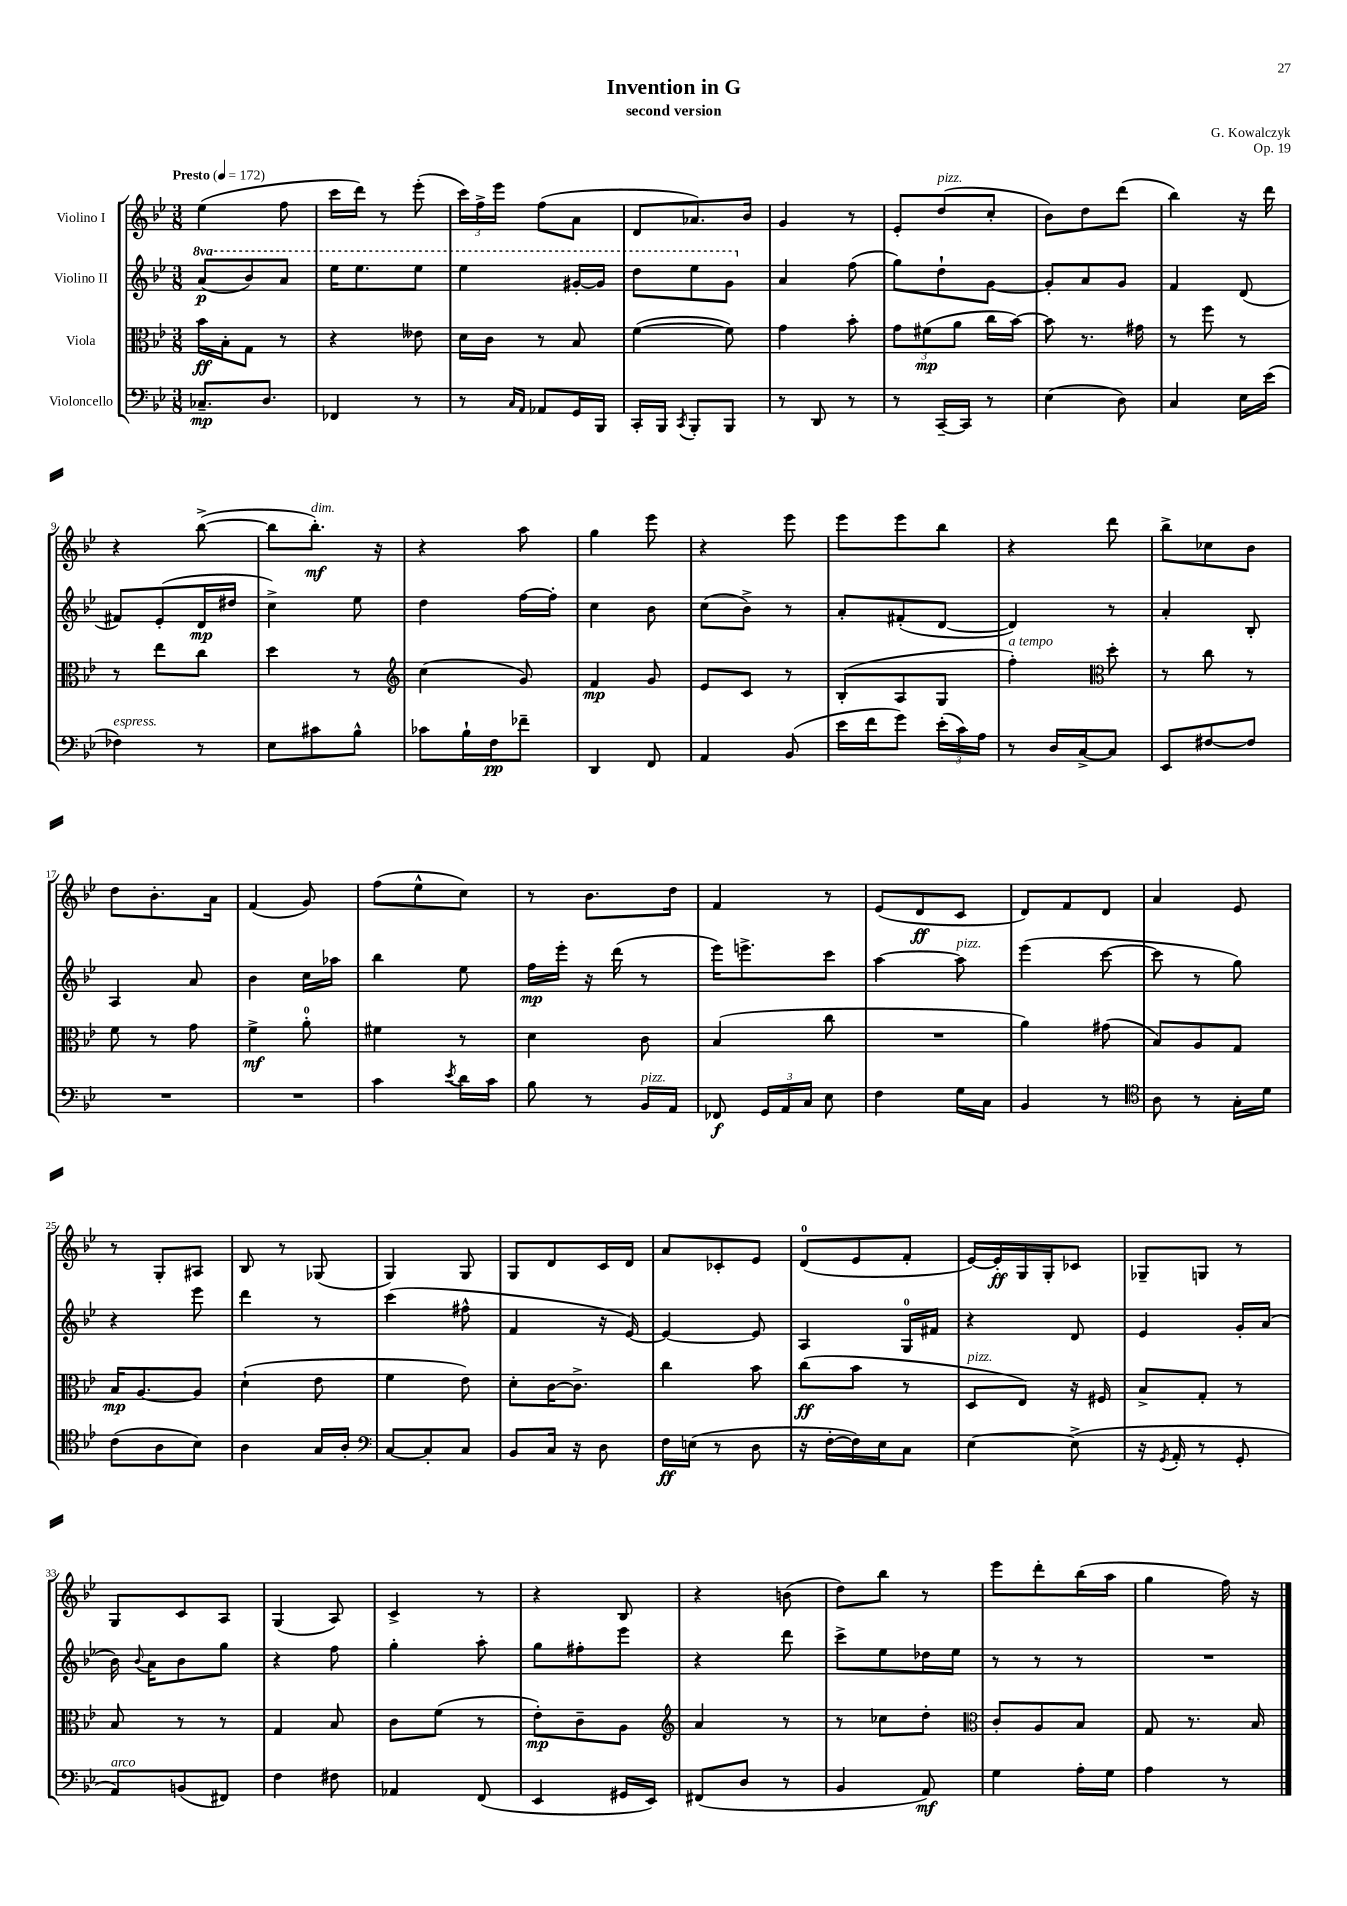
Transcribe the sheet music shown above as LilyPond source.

\header { title = "Invention in G" composer = "G. Kowalczyk" subtitle = "second version" opus = "Op. 19" }
<<
\new StaffGroup <<
\new Staff = "s0" \with { instrumentName = "Violino I" } {
    \clef treble \key bes \major \numericTimeSignature \time 3/8 \tempo "Presto" 4 = 172
    \autoBeamOff ees''4( f''8 |
    c'''16[ d'''16]) r8 ees'''8-.( |
    \tuplet 3/2 { c'''16[) f''16-> ees'''16] } f''8[( a'8] |
    d'8[ aes'8.) bes'16] |
    g'4 r8 |
    ees'8[-. d''8^\markup { \italic "pizz." }( c''8]-. |
    bes'8[) d''8 d'''8]( |
    bes''4) r16 d'''16 |
    r4 bes''8~->( |
    bes''8[ bes''8.]-.\mf^\markup { \italic "dim." }) r16 |
    r4 a''8 |
    g''4 ees'''8 |
    r4 ees'''8 |
    ees'''8[ ees'''8 bes''8] |
    r4 d'''8 |
    bes''8[-> ces''8 bes'8] |
    d''8[ bes'8.-. a'16] |
    f'4( g'8) |
    f''8[( ees''8-^ c''8]) |
    r8 bes'8.[ d''16] |
    f'4 r8 |
    ees'8[( d'8\ff c'8] |
    d'8[) f'8 d'8] |
    a'4 ees'8 |
    r8 g8[-. ais8] |
    bes8 r8 ges8( |
    g4) g8 |
    g8[ d'8 c'16 d'16] |
    a'8[ ces'8-. ees'8] |
    d'8[-0( ees'8 f'8]-. |
    ees'16[~) ees'16-.\ff g16 g16-. ces'8] |
    ges8[-- g8] r8 |
    g8[ c'8 a8] |
    g4( a8) |
    c'4-> r8 |
    r4 bes8 |
    r4 b'8( |
    d''8[) bes''8] r8 |
    ees'''8[ d'''8-. bes''16( a''16] |
    g''4 f''16) r16 \bar "|." |
}
\new Staff = "s1" \with { instrumentName = "Violino II" } {
    \clef treble \key bes \major \numericTimeSignature \time 3/8 \set Staff.ottavationMarkups = #ottavation-simple-ordinals
    \autoBeamOff \ottava #1 a''8[\p( bes''8) a''8] |
    ees'''16[ ees'''8. ees'''8] |
    ees'''4 gis''16[~-. gis''16] |
    d'''8[ ees'''8 g''8] \ottava #0 |
    a'4 f''8( |
    g''8[) d''8-! g'8]~ |
    g'8[-. a'8 g'8] |
    f'4 d'8( |
    fis'8[) ees'8-.( d'16\mp dis''16] |
    c''4->) ees''8 |
    d''4 f''16[~ f''16]-. |
    c''4 bes'8 |
    c''8[( bes'8]->) r8 |
    a'8[-. fis'8-.( d'8]~ |
    d'4) r8 |
    a'4-. bes8-. |
    a4 a'8 |
    bes'4 c''16[ aes''16] |
    bes''4 ees''8 |
    f''16[\mp ees'''16]-. r16 d'''16( r8 |
    ees'''16[) e'''8.-> c'''8] |
    a''4~ a''8^\markup { \italic "pizz." } |
    ees'''4( c'''8~ |
    c'''8 r8 g''8) |
    r4 ees'''8 |
    d'''4 r8 |
    c'''4( fis''8-^ |
    f'4 r16 ees'16~) |
    ees'4~ ees'8 |
    a4 g16[-0 fis'16] |
    r4 d'8 |
    ees'4 g'16[-. a'16]( |
    bes'16) \appoggiatura { bes'8 } a'16[ bes'8 g''8] |
    r4 f''8 |
    g''4-. a''8-. |
    g''8[ fis''8-. ees'''8] |
    r4 d'''8 |
    c'''8[-> ees''8 des''16 ees''16] |
    r8 r8 r8 |
    R4. \bar "|." |
}
\new Staff = "s2" \with { instrumentName = "Viola" } {
    \clef alto \key bes \major \numericTimeSignature \time 3/8
    \autoBeamOff bes'16[\ff bes16-. g8] r8 |
    r4 eeses'8 |
    d'16[ c'16] r8 bes8 |
    f'4~( f'8) |
    g'4 bes'8-. |
    \tuplet 3/2 { g'8[ fis'8\mp( a'8] } c''16[ bes'16]~) |
    bes'8 r8. gis'16 |
    r8 f''8 r8 |
    r8 ees''8[ c''8] |
    d''4 r8 |
    \clef treble c''4( g'8) |
    f'4\mp g'8 |
    ees'8[ c'8] r8 |
    bes8[-.( a8 g8] |
    f''4-.^\markup { \italic "a tempo" }) \clef alto d''8-. |
    r8 c''8 r8 |
    f'8 r8 g'8 |
    f'4->\mf a'8-0-. |
    fis'4 r8 |
    d'4 c'8 |
    bes4( c''8 |
    R4. |
    a'4) gis'8( |
    bes8[) a8 g8] |
    bes16[\mp a8.~ a8] |
    d'4-!( ees'8 |
    f'4 ees'8) |
    d'8[-. c'16~ c'8.]-> |
    c''4 bes'8 |
    c''8[\ff( bes'8] r8 |
    d8[^\markup { \italic "pizz." } ees8]) r16 fis16 |
    bes8[-> g8]-. r8 |
    bes8 r8 r8 |
    g4 bes8 |
    c'8[ f'8]( r8 |
    ees'8[-.\mp) c'8-- a8] |
    \clef treble a'4 r8 |
    r8 ces''8[ d''8]-. |
    \clef alto c'8[-. a8 bes8] |
    g8 r8. bes16 \bar "|." |
}
\new Staff = "s3" \with { instrumentName = "Violoncello" } {
    \clef bass \key bes \major \numericTimeSignature \time 3/8
    \autoBeamOff ces8.[--\mp d8.] |
    fes,4 r8 |
    r8 \grace { c16[ a,16] } aes,8[ g,16 bes,,16] |
    c,16[-. bes,,16] \acciaccatura { c,8 } bes,,8[-. bes,,8] |
    r8 d,8 r8 |
    r8 c,16[~-- c,16] r8 |
    ees4( d8) |
    c4 ees16[ ees'16]( |
    fes4^\markup { \italic "espress." }) r8 |
    ees8[ cis'8 bes8]-^ |
    ces'8[ bes16-! f16\pp fes'8]-- |
    d,4 f,8 |
    a,4 bes,8( |
    ees'16[ f'16 g'8]) \tuplet 3/2 { ees'16[-.( c'16) a16] } |
    r8 d16[ c16~-> c8] |
    ees,8[ fis8~ fis8] |
    R4. |
    R4. |
    c'4 \acciaccatura { ees'8 } d'16[ c'16] |
    bes8 r8 bes,16[^\markup { \italic "pizz." } a,16] |
    fes,8\f \tuplet 3/2 { g,16[ a,16 c16] } ees8 |
    f4 g16[ c16] |
    bes,4 r8 |
    \clef tenor a8 r8 g16[-. d'16] |
    c'8[( a8 bes8]) |
    a4 g16[ a16]-. |
    \clef bass c8[~ c8-. c8] |
    bes,8[ c16] r16 d8 |
    f16[\ff e16]( r8 d8 |
    r16 f16[~-. f16) ees16 c8] |
    ees4~ ees8->( |
    r16 \acciaccatura { g,8 } a,16-. r8 g,8-. |
    a,8[^\markup { \italic "arco" }) b,8( fis,8]) |
    f4 fis8 |
    aes,4 f,8( |
    ees,4 gis,16[ ees,16]) |
    fis,8[( d8] r8 |
    bes,4 a,8\mf) |
    g4 a16[-. g16] |
    a4 r8 \bar "|." |
}
>>
>>
